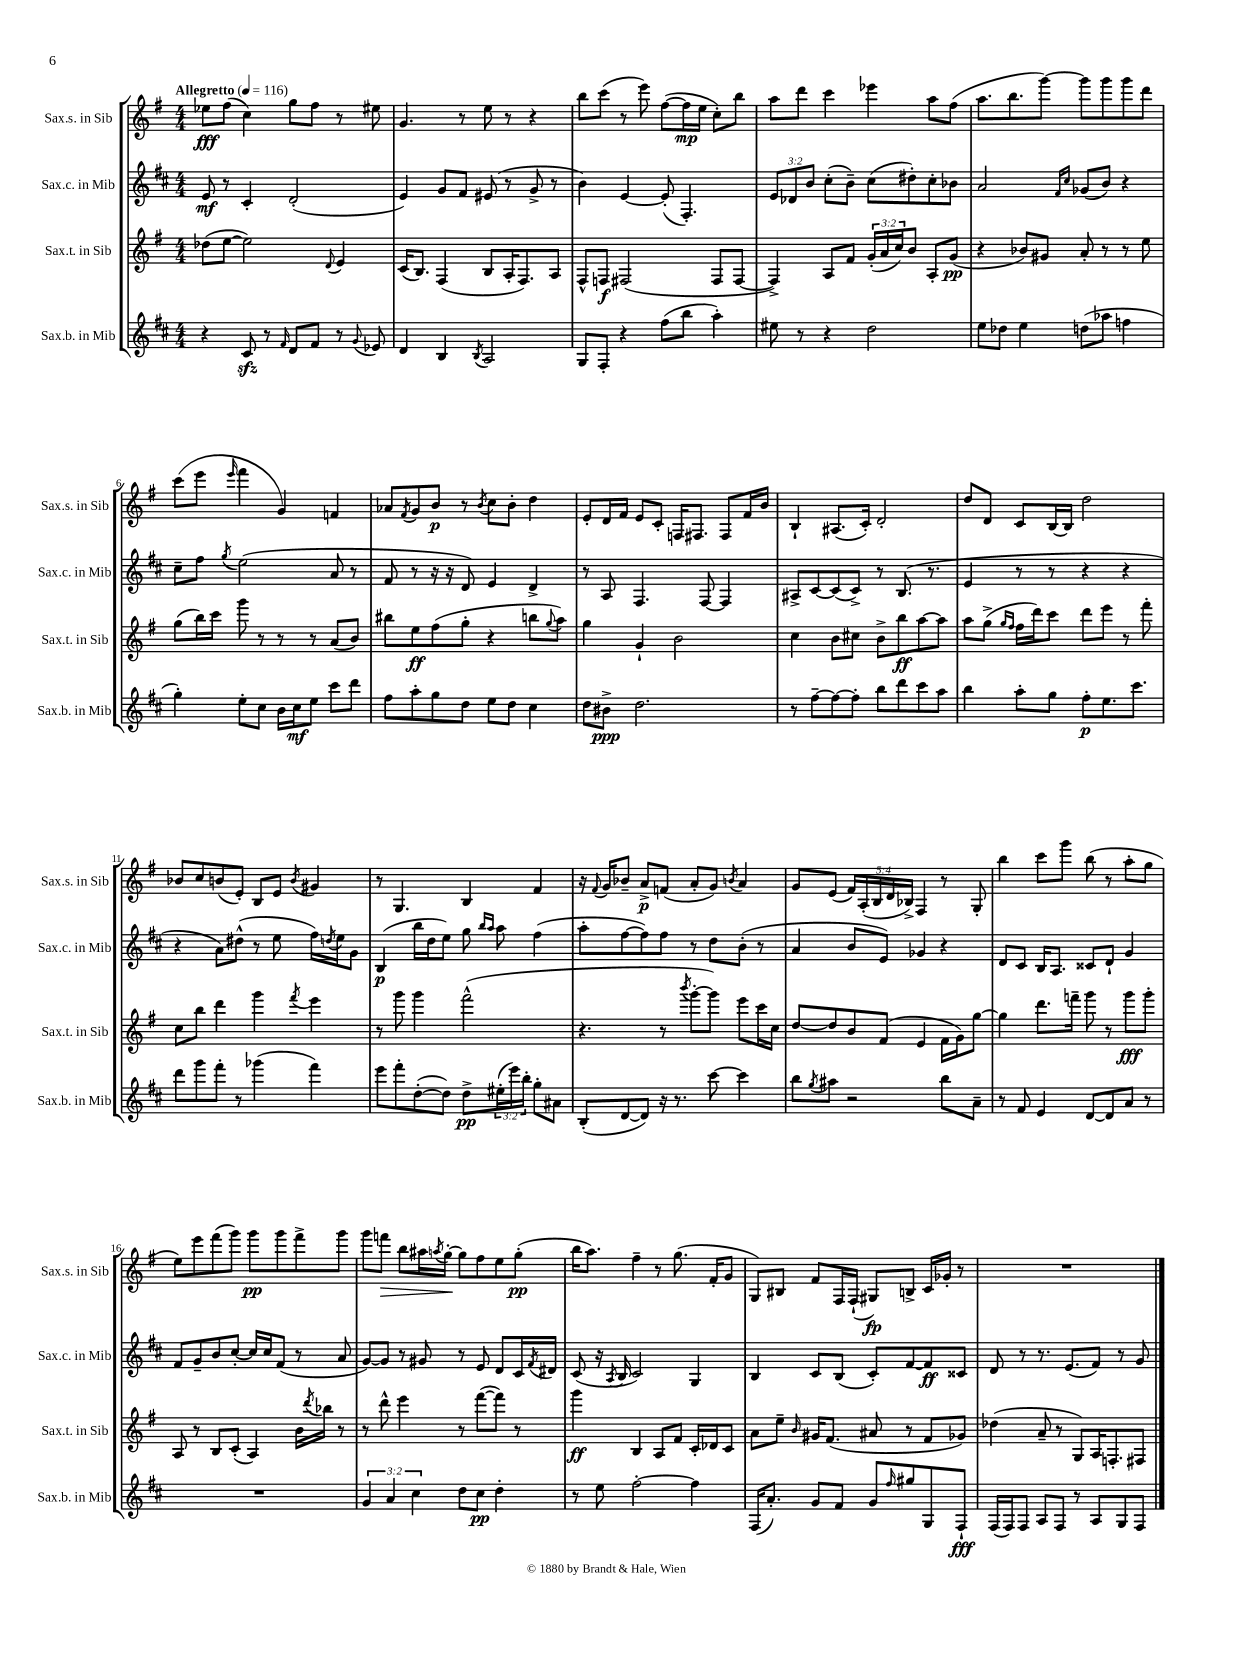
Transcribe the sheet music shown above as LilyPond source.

<<
\new StaffGroup <<
\new Staff = "s0" \with { instrumentName = "Sax.s. in Sib" shortInstrumentName = "Sax.s. in Sib" } {
    \clef treble \key g \major \numericTimeSignature \time 4/4 \override Staff.TupletNumber.text = #tuplet-number::calc-fraction-text \tempo "Allegretto" 4 = 116
    ees''8\fff fis''8( c''4) g''8 fis''8 r8 eis''8 |
    g'4. r8 e''8 r8 r4 |
    b''8 c'''8( r8 e'''8) fis''8~( fis''16\mp e''16 c''8-.) b''8 |
    a''8 d'''8 c'''4 ees'''4 a''8 fis''8( |
    a''8. b''8. g'''8~) g'''8 g'''8 g'''8 d'''8 |
    c'''8( e'''8 \grace { e'''16 } fis'''4 g'4) f'4 |
    aes'8 \acciaccatura { fis'8 } g'8 b'8\p r8 \acciaccatura { b'8 } c''8 b'8-. d''4 |
    e'8-. d'16 fis'16 e'8 c'8-. f16 fis8. fis8 fis'16 b'16 |
    b4-! ais8.( c'16-.) d'2-. |
    d''8 d'8 c'8 b16~ b16 d''2 |
    bes'8 c''8 b'8( e'8-.) b8 e'8 \acciaccatura { b'8 } gis'4 |
    r8 g4. b4 fis'4 |
    r16 \appoggiatura { fis'8 } g'16 bes'8-- a'8->\p f'8( a'8-. g'8) \acciaccatura { b'8 } a'4 |
    g'8 e'8( \tuplet 5/4 { fis'16) a16-.( b16 d'16 bes16->) } fis4 r8 g8-. |
    b''4 c'''8 g'''8 b''8( r8 a''8-. g''8 |
    e''8) e'''8 fis'''8( g'''8) g'''8\pp g'''8 fis'''8-> g'''8 |
    g'''8 f'''8\> b''8 ais''16 \acciaccatura { a''8 } g''16~-.\! g''8 fis''8 e''8 g''8-.\pp( |
    b''16 a''8.) fis''4-- r8 g''8.( fis'16-. g'8 |
    g8) bis8 fis'8 fis16 fis16-!( gis8\fp) b8-> c'16 ges'16-. r8 |
    R1 \bar "|." |
}
\new Staff = "s1" \with { instrumentName = "Sax.c. in Mib" shortInstrumentName = "Sax.c. in Mib" } {
    \clef treble \key d \major \numericTimeSignature \time 4/4 \override Staff.TupletNumber.text = #tuplet-number::calc-fraction-text
    e'8\mf r8 cis'4-. d'2-.( |
    e'4) g'8 fis'8 eis'8( r8 g'8-> r8 |
    b'4) e'4~ e'8-.( fis4.-.) |
    \tuplet 3/2 { e'8 des'8 b'8 } cis''8-.( b'8--) cis''8( dis''8-.) cis''8-. bes'8 |
    a'2 \grace { fis'16 cis''16 } ges'8( b'8) r4 |
    cis''8-- fis''8 \acciaccatura { g''8 } e''2( a'8 r8 |
    fis'8 r8 r16 r16 d'8) e'4 d'4-> |
    r8 a8 fis4. fis8~ fis4 |
    ais8-> cis'8~ cis'8( cis'8->) r8 b8.( r8. |
    e'4 r8 r8 r4 r4 |
    r4 a'8) dis''8-^( r8 e''8 fis''16) \acciaccatura { d''8 } e''16 g'8 |
    b4\p( b''16 d''16 e''8) g''8 \grace { b''16 a''16 } a''8 fis''4( |
    a''8-. fis''8~ fis''8) fis''8 r8 d''8 b'8-.( r8 |
    a'4 b'8 e'8) ges'4 r4 |
    d'8 cis'8 b16 a8. cisis'8 d'8-! g'4 |
    fis'8 g'8-- b'8 cis''8~-. cis''16 cis''16 fis'8( r8 a'8 |
    g'8~) g'8 r8 gis'8 r8 e'8 d'8 cis'16 \acciaccatura { fis'8 } dis'16 |
    cis'8( r16 \acciaccatura { a8 } b16 cis'2) g4 |
    b4 cis'8 b8( cis'8-.) fis'8~ fis'8\ff cisis'8 |
    d'8 r8 r8. e'8.( fis'8) r8 g'8 \bar "|." |
}
\new Staff = "s2" \with { instrumentName = "Sax.t. in Sib" shortInstrumentName = "Sax.t. in Sib" } {
    \clef treble \key g \major \numericTimeSignature \time 4/4 \override Staff.TupletNumber.text = #tuplet-number::calc-fraction-text
    des''8( e''8~ e''2) \appoggiatura { d'8 } e'4 |
    c'16( b8.) fis4( b8 a16-. fis8.) a8 |
    fis8-^ f8\f fis2( fis8 fis8~ |
    fis4->) a8 fis'8 \tuplet 3/2 { g'16-.( a'16 c''16) } b'8 a8-. g'8\pp( |
    r4 bes'8) gis'8 a'8-. r8 r8 e''8 |
    g''8( b''16) c'''16 g'''8 r8 r8 r8 a'8( b'8) |
    bis''8 e''8\ff fis''8( g''8-. r4 b''8 \appoggiatura { g''8 } a''8) |
    g''4 g'4-! b'2 |
    c''4 b'8 cis''8 b'8-> b''8\ff a''8~ a''8 |
    a''8 g''8->( \grace { g''16 fis''16 } fis''16 d'''16) c'''8 d'''8 e'''8 r8 fis'''8-. |
    c''8 b''8 d'''4 g'''4 \acciaccatura { fis'''8 } e'''4 |
    r8 g'''8 g'''4 fis'''2-^( |
    r4. r8 \acciaccatura { b'''8 } g'''8~-. g'''8) e'''8 c'''16 c''16 |
    d''8~ d''8 b'8 fis'8( e'4 fis'16 g'16) g''8~ |
    g''4 d'''8. f'''16-- g'''8 r8 g'''8\fff g'''8-. |
    a8 r8 b8 c'8-.( a4) b'16 \acciaccatura { d'''8 } bes''16 r8 |
    r8 d'''8-^ e'''4 r8 fis'''8~( fis'''8) r8 |
    g'''4\ff b4 a8 fis'8 c'16-. des'16 c'8 |
    a'8 e''8-- \grace { b'16 } gis'16 fis'8.( ais'8 r8 fis'8 ges'8) |
    des''4( a'8-- r8 g8) a16 f8.-. fis8 \bar "|." |
}
\new Staff = "s3" \with { instrumentName = "Sax.b. in Mib" shortInstrumentName = "Sax.b. in Mib" } {
    \clef treble \key d \major \numericTimeSignature \time 4/4 \override Staff.TupletNumber.text = #tuplet-number::calc-fraction-text
    r4 cis'8\sfz r8 \grace { fis'16 } d'8 fis'8 r8 \appoggiatura { g'8 } ees'8 |
    d'4 b4 \acciaccatura { b8 } a2 |
    g8 fis8-. r4 fis''8( b''8 a''4-.) |
    eis''8 r8 r4 d''2 |
    e''8 des''8 e''4 d''8( aes''8 f''4 |
    g''4-.) e''8-. cis''8 b'16 cis''16\mf e''8 cis'''8 d'''8 |
    fis''8 a''8-. g''8 d''8 e''8 d''8 cis''4 |
    d''8 bis'8->\ppp d''2. |
    r8 fis''8~-- fis''8~ fis''8-. b''8 d'''8 cis'''8 a''8 |
    b''4 a''8-. g''8 fis''8-.\p e''8. cis'''8. |
    d'''8 g'''8 fis'''8-. r8 ges'''4( fis'''4) |
    e'''8 fis'''8-. d''8~-.( d''8) d''8->\pp \tuplet 3/2 { eis''16-.( e'''16) b''16-. } g''8-. ais'8 |
    b8-.( d'8~ d'8) r16 r8. cis'''8~ cis'''4 |
    b''8 \acciaccatura { g''8 } ais''8 r2 b''8 a'8-- |
    r8 fis'8 e'4 d'8~ d'8 a'8 r8 |
    R1 |
    \tuplet 3/2 { g'4 a'4 cis''4 } d''8 cis''8\pp d''4-. |
    r8 e''8 fis''2~-. fis''4 |
    fis16( a'8.-.) g'8 fis'8 g'8 \grace { fis''16 } gis''8 g8 fis8-!\fff |
    fis16( fis16) fis8 a8 fis8 r8 a8 g8 fis8 \bar "|." |
}
>>
>>
